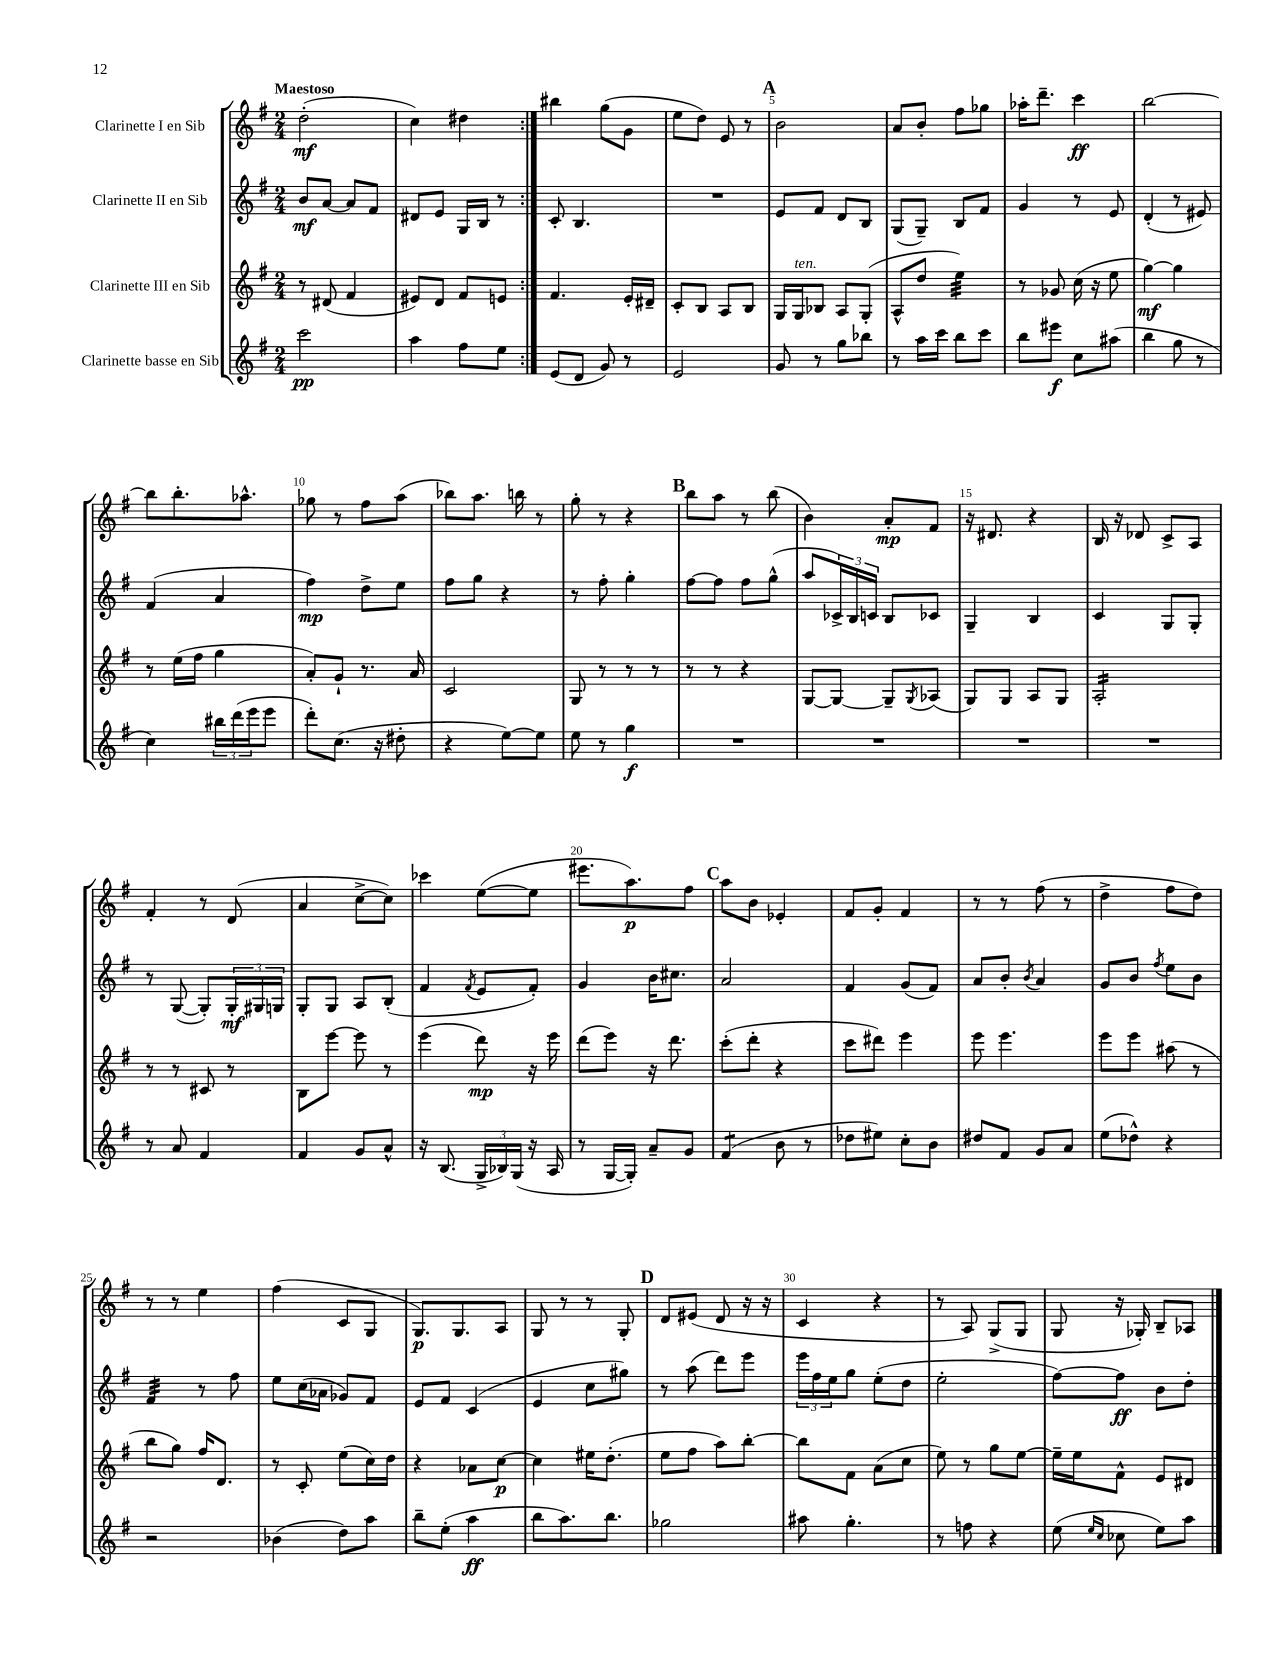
<<
\new StaffGroup <<
\new Staff = "s0" \with { instrumentName = "Clarinette I en Sib" } {
    \clef treble \key g \major \numericTimeSignature \time 2/4 \tempo "Maestoso"
    \repeat volta 2 { d''2-.\mf( |
    c''4) dis''4 | }
    bis''4 g''8( g'8 |
    e''8 d''8) e'8 r8 |
    \mark \markup { \bold "A" } b'2 |
    a'8 b'8-. fis''8 ges''8 |
    aes''16-. d'''8.-- c'''4\ff |
    b''2~ |
    b''8 b''8.-. aes''8.-^ |
    ges''8 r8 fis''8 a''8( |
    bes''8) a''8. b''16 r8 |
    g''8-. r8 r4 |
    \mark \markup { \bold "B" } b''8 a''8 r8 b''8( |
    b'4) a'8-.\mp fis'8 |
    r16 dis'8. r4 |
    b16 r16 des'8 c'8-> a8 |
    fis'4-. r8 d'8( |
    a'4 c''8~-> c''8) |
    ces'''4 e''8~( e''8 |
    eis'''8. a''8.\p) fis''8 |
    \mark \markup { \bold "C" } a''8 b'8 ees'4-. |
    fis'8 g'8-. fis'4 |
    r8 r8 fis''8( r8 |
    d''4-> fis''8 d''8) |
    r8 r8 e''4 |
    fis''4( c'8 g8 |
    g8.\p) g8. a8 |
    g8 r8 r8 g8-. |
    \mark \markup { \bold "D" } d'8 eis'8( d'8 r16 r16 |
    c'4 r4 |
    r8 a8) g8->( g8 |
    g8 r16 ges16-.) b8-- aes8 \bar "|." |
}
\new Staff = "s1" \with { instrumentName = "Clarinette II en Sib" } {
    \clef treble \key g \major \numericTimeSignature \time 2/4
    \repeat volta 2 { b'8\mf a'8~ a'8 fis'8 |
    dis'8 e'8 g16 b16 r8 | }
    c'8-. b4. |
    R2 |
    \mark \markup { \bold "A" } e'8 fis'8 d'8 b8 |
    g8( g8--) b8 fis'8 |
    g'4 r8 e'8 |
    d'4-.( r8 eis'8) |
    fis'4( a'4 |
    fis''4\mp) d''8-> e''8 |
    fis''8 g''8 r4 |
    r8 fis''8-. g''4-. |
    \mark \markup { \bold "B" } fis''8~ fis''8 fis''8 g''8-^( |
    a''8 \tuplet 3/2 { ces'16->) b16 c'16 } b8 ces'8 |
    g4-- b4 |
    c'4 g8 g8-. |
    r8 g8~( g8-.) \tuplet 3/2 { g16-.\mf gis16 g16 } |
    g8-. g8 a8 b8-.( |
    fis'4 \acciaccatura { fis'8 } e'8 fis'8-.) |
    g'4 b'16 cis''8. |
    \mark \markup { \bold "C" } a'2 |
    fis'4 g'8( fis'8) |
    a'8 b'8-. \acciaccatura { b'8 } a'4 |
    g'8 b'8 \acciaccatura { fis''8 } e''8 b'8 |
    fis'4:32 r8 fis''8 |
    e''8 c''16( aes'16 ges'8) fis'8 |
    e'8 fis'8 c'4( |
    e'4 c''8 gis''8) |
    \mark \markup { \bold "D" } r8 a''8( d'''8) e'''8 |
    \tuplet 3/2 { e'''16 fis''16 e''16 } g''8 e''8-.( d''8 |
    e''2-. |
    fis''8~) fis''8\ff b'8 d''8-. \bar "|." |
}
\new Staff = "s2" \with { instrumentName = "Clarinette III en Sib" } {
    \clef treble \key g \major \numericTimeSignature \time 2/4
    \repeat volta 2 { r8 dis'8( fis'4 |
    eis'8) d'8 fis'8 e'8 | }
    fis'4. e'16-. dis'16-- |
    c'8-. b8 a8 b8 |
    \mark \markup { \bold "A" } g16 g16^\markup { \italic "ten." } bes8 a8 g8-.( |
    a8-^ d''8 e''4:32) |
    r8 ges'8 c''16( r16 e''8 |
    g''4~\mf) g''4 |
    r8 e''16( fis''16 g''4 |
    a'8-.) g'8-! r8. a'16 |
    c'2 |
    g8 r8 r8 r8 |
    \mark \markup { \bold "B" } r8 r8 r4 |
    g8~ g8~ g8-- \acciaccatura { g8 } aes8( |
    g8) g8 a8 g8 |
    a2:16-. |
    r8 r8 cis'8 r8 |
    b8 e'''8~ e'''8 r8 |
    e'''4( d'''8\mp) r16 e'''16 |
    d'''8( e'''8) r16 d'''8. |
    \mark \markup { \bold "C" } c'''8-.( d'''8-. r4 |
    c'''8 dis'''8) e'''4 |
    e'''8 e'''4. |
    e'''8 e'''8 ais''8( r8 |
    b''8 g''8) fis''16 d'8. |
    r8 c'8-. e''8( c''16) d''16 |
    r4 aes'8 c''8~\p |
    c''4 eis''16 d''8.-.( |
    \mark \markup { \bold "D" } e''8 fis''8 a''8) b''8~-. |
    b''8 fis'8 a'8( c''8 |
    e''8) r8 g''8 e''8~ |
    e''16-- e''16 fis'8-^ e'8 dis'8 \bar "|." |
}
\new Staff = "s3" \with { instrumentName = "Clarinette basse en Sib" } {
    \clef treble \key g \major \numericTimeSignature \time 2/4
    \repeat volta 2 { c'''2\pp |
    a''4 fis''8 e''8 | }
    e'8( d'8 g'8) r8 |
    e'2 |
    \mark \markup { \bold "A" } g'8 r8 g''8 bes''8 |
    r8 a''16 c'''16 b''8 c'''8 |
    b''8 eis'''8\f c''8 ais''8( |
    b''4 g''8 r8 |
    c''4) \tuplet 3/2 { bis''16 d'''16( e'''16 } e'''8 |
    d'''8-.) c''8.( r16 dis''8-. |
    r4 e''8~) e''8 |
    e''8 r8 g''4\f |
    \mark \markup { \bold "B" } R2 |
    R2 |
    R2 |
    R2 |
    r8 a'8 fis'4 |
    fis'4 g'8 a'8-^ |
    r16 b8.( \tuplet 3/2 { g16-> bes16) g16( } r16 a16 |
    r8 g16~ g16-.) a'8-- g'8 |
    \mark \markup { \bold "C" } fis'4:8( b'8 r8 |
    des''8 eis''8) c''8-. b'8 |
    dis''8 fis'8 g'8 a'8 |
    e''8( des''8-^) r4 |
    r2 |
    bes'4( d''8) a''8 |
    b''8-- e''8-.( a''4\ff |
    b''8 a''8.) b''8. |
    \mark \markup { \bold "D" } ges''2 |
    ais''8 g''4.-. |
    r8 f''8 r4 |
    e''8( \grace { e''16 c''16 } ces''8 e''8) a''8 \bar "|." |
}
>>
>>
\layout { \context { \Score \override BarNumber.break-visibility = ##(#f #t #t) barNumberVisibility = #(every-nth-bar-number-visible 5) } }
